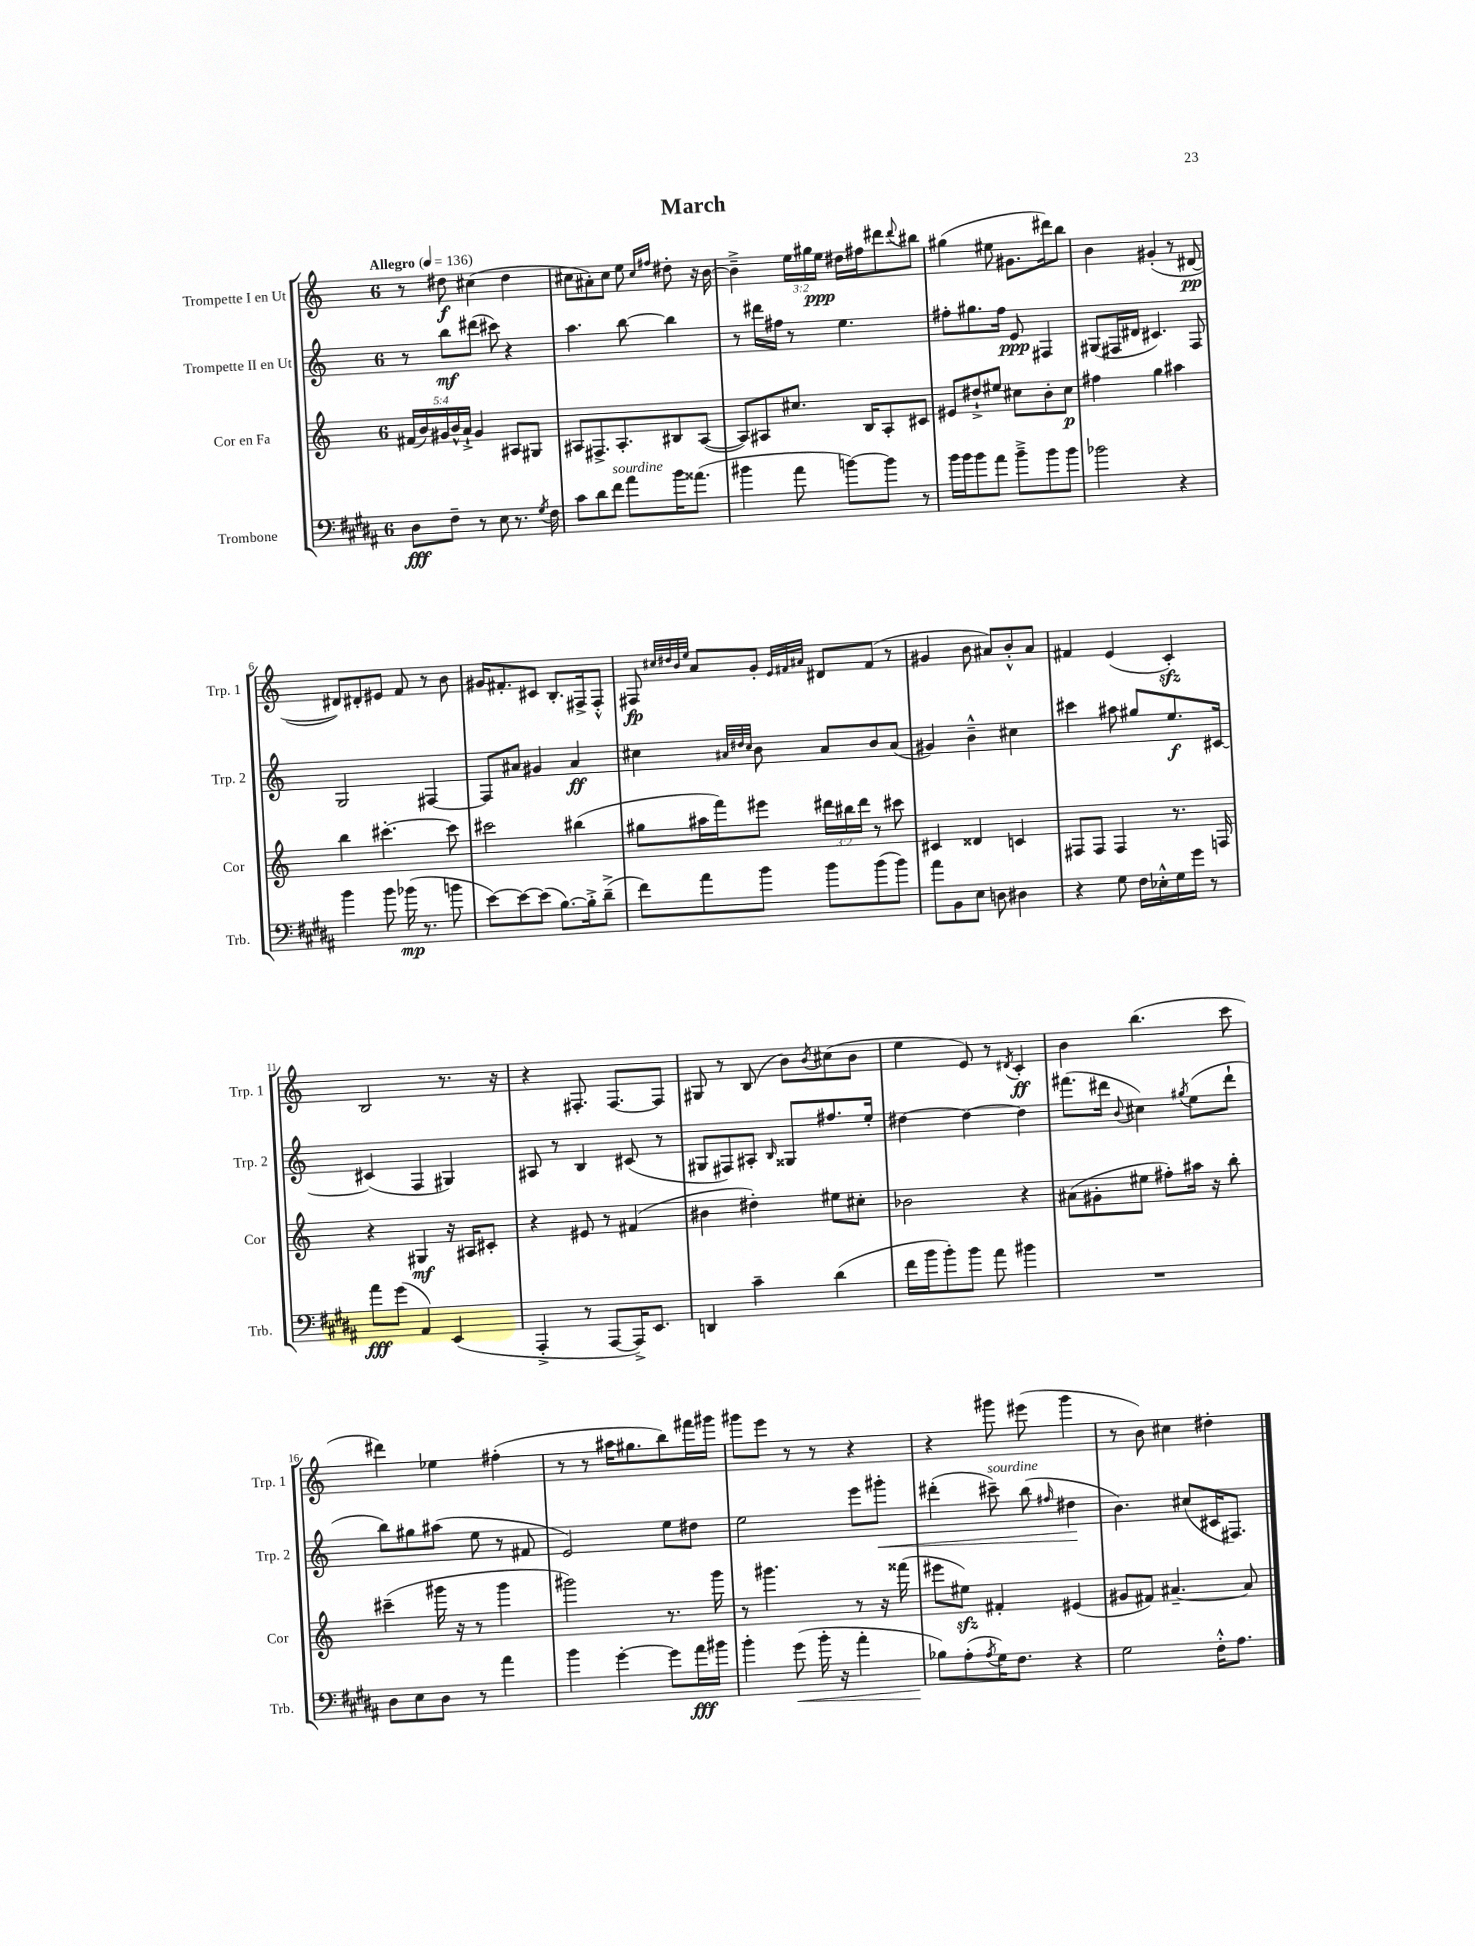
\header { title = "March" }
<<
\new StaffGroup <<
\new Staff = "s0" \with { instrumentName = "Trompette I en Ut" shortInstrumentName = "Trp. 1" } {
    \clef treble \key c \major \once \override Staff.TimeSignature.style = #'single-digit \time 6/8 \override Staff.TupletNumber.text = #tuplet-number::calc-fraction-text \tempo "Allegro" 4 = 136
    r8 dis''8\f cis''4( dis''4 |
    cis''8 ais'8-.) cis''8 e''8 \grace { cis''16 fis''16 } dis''8-. r16 b'16~ |
    b'4---> \tuplet 3/2 { e''16 gis''16 e''16\ppp } dis''16 fis''16 dis'''8 \appoggiatura { dis'''8 } bis''8 |
    gis''4( eis''8 gis'8. dis'''16) b''8 |
    b'4 gis'4-.( r8 dis'8~\pp |
    dis'8) dis'8-. eis'8 f'8 r8 b'8 |
    gis'16 fis'8.-. cis'8 b8.-. fis16-> fis8-.-^ |
    fis8\fp \grace { cis''32 dis''32 b'32 e''32 } a'8 g'8-. \grace { e'32 fis'32 ais'32 } dis'8 fis'8( r8 |
    gis'4 b'8 ais'8) b'8-.-^ ais'8 |
    fis'4 e'4( c'4-.\sfz) |
    b2 r8. r16 |
    r4 fis8.-. fis8.~ fis8 |
    gis8 r8 b8( b'8) \acciaccatura { b'8 } cis''8( b'8 |
    e''4 e'8) r8 \acciaccatura { dis'8 } c'4-.\ff |
    b'4 b''4.( c'''8 |
    dis'''4) ees''4 fis''4-.( |
    r8 r8 ais''16 gis''8. b''8) fis'''16 gis'''16 |
    gis'''8 e'''8 r8 r8 r4 |
    r4 gis'''8 eis'''8( gis'''4 |
    r8 b'8) cis''4 dis''4-. \bar "|." |
}
\new Staff = "s1" \with { instrumentName = "Trompette II en Ut" shortInstrumentName = "Trp. 2" } {
    \clef treble \key c \major \once \override Staff.TimeSignature.style = #'single-digit \time 6/8
    r8 b''8\mf dis'''8( cis'''8) r4 |
    a''4. b''8~ b''4 |
    r8 dis'''16 fis''16 r8 e''4. |
    fis''8-. gis''8. fis''16 e'8\ppp fis4 |
    gis8( fis16 dis'16 cis'4.) fis8 |
    g2 fis4~ |
    fis8 ais'8 gis'4 ais'4\ff |
    cis''4 \grace { ais'32 dis''32 cis''32 } b'8 ais'8 b'8 ais'8( |
    gis'4) b'4---^ cis''4 |
    cis'''4 ais''8 gis''8 e''8.\f cis'16~ |
    cis'4( f4 gis4) |
    ais8 r8 b4 cis'8( r8 |
    gis8 fis8) ais8-. \grace { b16 } gisis8 fis''8. e''16-. |
    dis''4~ dis''4~ dis''4 |
    fis'''8.( dis'''16 \appoggiatura { b'8 } cis''4) \acciaccatura { gis''8 } e''8( dis'''8-! |
    b''8) gis''8 ais''8( e''8 r8 fis'8 |
    e'2) e''8 dis''8 |
    e''2 e'''8 gis'''8-.\< |
    dis'''4-.( cis'''8--^\markup { \italic "sourdine" }) b''8( \grace { fis''16 } dis''4\! |
    b'4.) cis''8( cis'16 fis8.) \bar "|." |
}
\new Staff = "s2" \with { instrumentName = "Cor en Fa" shortInstrumentName = "Cor" } {
    \clef treble \key c \major \once \override Staff.TimeSignature.style = #'single-digit \time 6/8 \override Staff.TupletNumber.text = #tuplet-number::calc-fraction-text
    \tuplet 5/4 { fis'16( b'16) gis'16 b'16-^ a'16-!-> } gis'4 ais8 gis8 |
    ais8 fis8.-> ais8.-. bis8 ais8~( |
    ais8) ais8 cis''8. b16 ais8-. cis'8 |
    eis'8 dis''8-!-> eis''8 cis''8 b'8-. cis''8\p |
    fis''4 g''4 ais''4 |
    b''4 cis'''4.~-. cis'''8 |
    cis'''2 bis''4( |
    gis''8 ais''16 f'''16) eis'''8 \tuplet 3/2 { dis'''16 bis''16 dis'''16 } r8 cis'''8 |
    cis'4 disis'4 c'4 |
    fis8 fis8 fis4 r8. f16 |
    r4 gis4\mf r16 ais16 cis'8-. |
    r4 eis'8 r8 fis'4( |
    bis'4 dis''4-.) eis''8 cis''8-. |
    bes'2 r4 |
    ais'8( gis'8-. eis''8 fis''8-.) ais''16 r16 b''8-. |
    cis'''4--( gis'''16 r16 r8 gis'''4 |
    gis'''2) r8. gis'''16 |
    r8 gis'''4. r8 r16 fisis'''16( |
    eis'''8 eis''8\sfz) fis'4-. eis'4( |
    gis'8 fis'8) ais'4.~-- ais'8 \bar "|." |
}
\new Staff = "s3" \with { instrumentName = "Trombone" shortInstrumentName = "Trb." } {
    \clef bass \key b \major \once \override Staff.TimeSignature.style = #'single-digit \time 6/8
    dis8\fff fis8-- r8 e8 r8. \acciaccatura { gis8 } fis16 |
    cis'8 dis'8 fis'8^\markup { \italic "sourdine" } ais'8 b'16 aisis'8.( |
    bis'4 ais'8 b'8~) b'8 r8 |
    b'16 b'16 b'8 ais'8 b'8---> b'8 b'8 |
    bes'2 r4 |
    b'4 b'8 bes'16\mp( r8. b'8 |
    e'8~) e'8~ e'8( b8.~) b16-.-> dis'8--->( |
    fis'8) ais'8 b'8 b'8 b'8( b'8) |
    ais'8 b,8 e8 d8 dis4 |
    r4 gis8 fis16 ees16-.-^ gis16 gis'16 r8 |
    ais'8\fff gis'8( ais,4) e,4( |
    ais,,4-.-> r8 ais,,8~ ais,,16->) e,8. |
    d,4 cis'4-- dis'4( |
    fis'16 b'16 b'8-.) b'8 ais'8 bis'4 |
    R2. |
    dis8 e8 dis8 r8 ais'4 |
    b'4 gis'4~-. gis'8 ais'16\fff bis'16 |
    b'4-. gis'8\<( b'16-. r16 ais'4-. |
    bes8\!) ais8-.( \acciaccatura { ais8 } gis16) fis8. r4 |
    gis2 fis16-.-^ ais8. \bar "|." |
}
>>
>>
